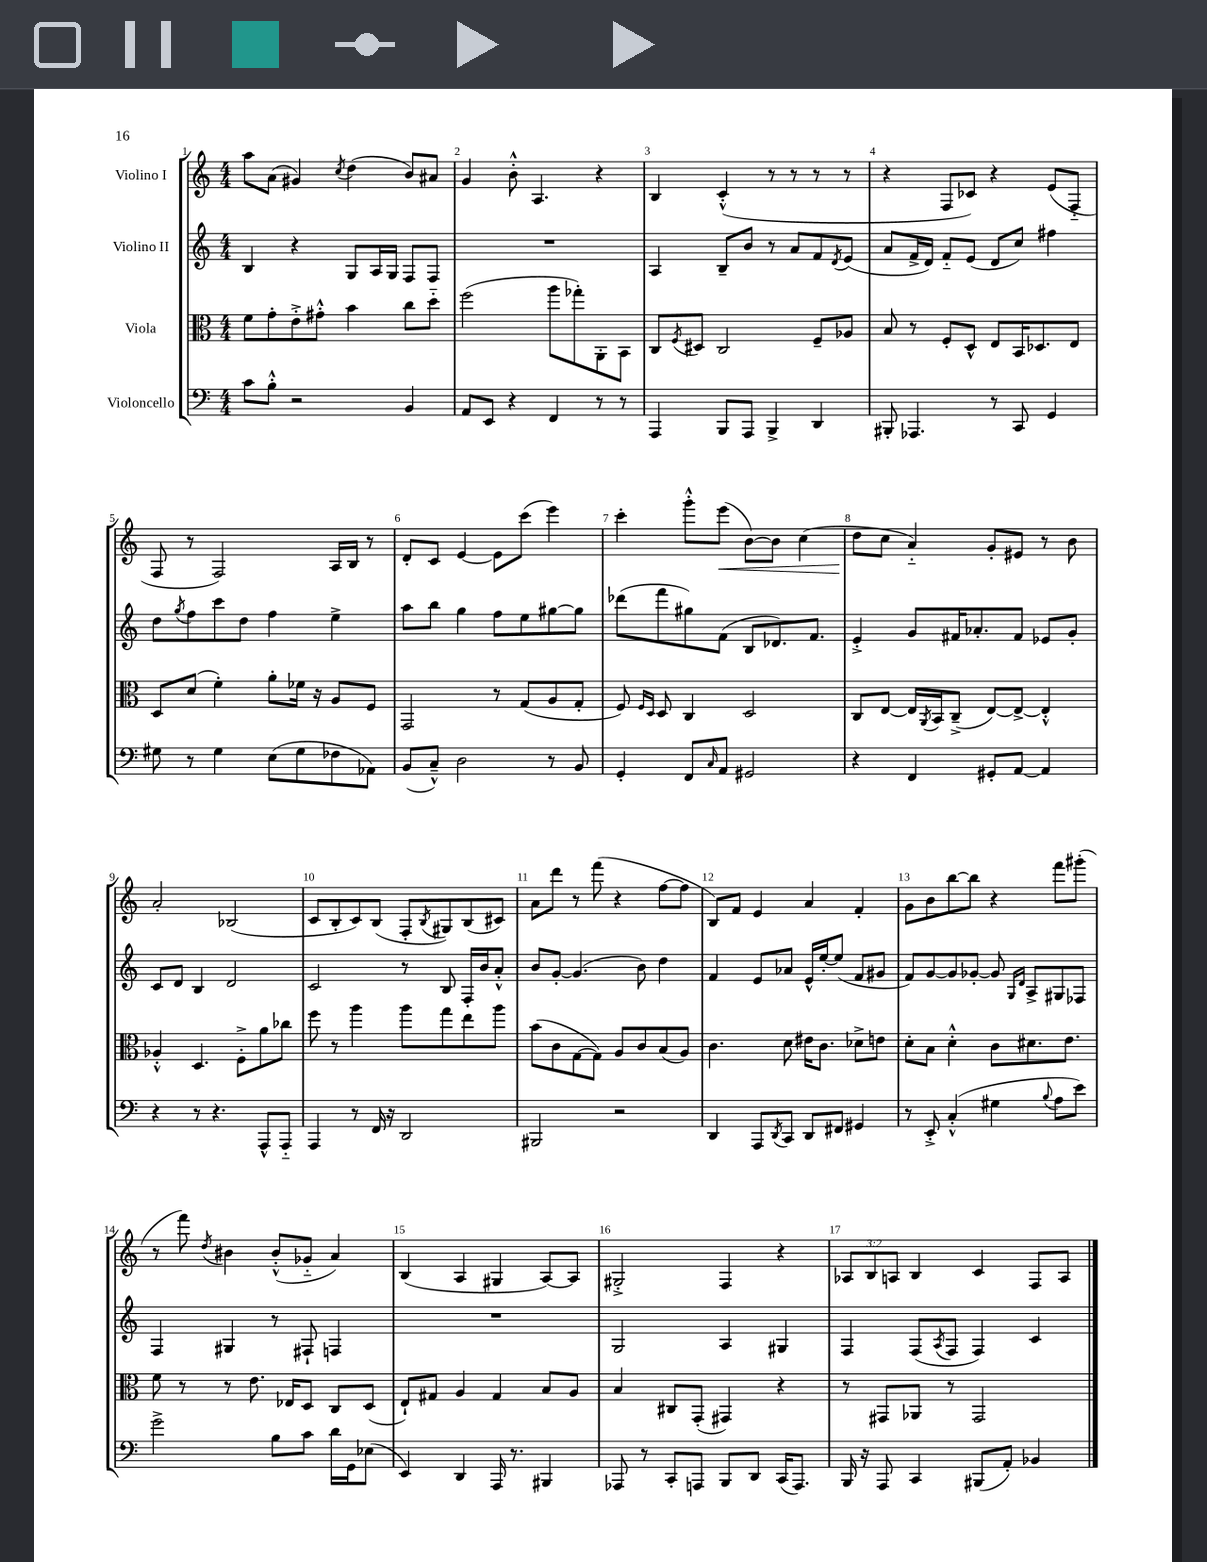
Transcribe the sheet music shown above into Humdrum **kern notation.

**kern	**kern	**kern	**kern
*staff4	*staff3	*staff2	*staff1
*clefF4	*clefC3	*clefG2	*clefG2
*k[]	*k[]	*k[]	*k[]
*M4/4	*M4/4	*M4/4	*M4/4
8c	8f	4B	8aa
8B'^^	8g'	.	(8a
2r	8e'^	4r	4g#)
.	8g#'^^	.	.
.	.	.	8qcc
.	4b	8G	(4dd
.	.	16A	.
.	.	16G	.
4BB	8cc	8F	8b)
.	8dd'~	8F	8a#
=	=	=	=
8AA	(2ff	1r	4g
8EE	.	.	.
4r	.	.	8b'^^
.	.	.	4.A
4FF	8aa	.	.
.	8gg-')	.	.
8r	8AA'	.	4r
8r	8BB	.	.
=	=	=	=
4AAA	8C	4A	4B
.	8qF	.	.
.	8D#	.	.
8BBB	2C	8B~	(4c'^^
8AAA	.	8b	.
4BBB^	.	8r	8r
.	.	8a	8r
4DD	8F~	8f	8r
.	.	8qd	.
.	8A-	(8e	8r
=	=	=	=
8BBB#'	8B	8a	4r
4.AAA-	8r	16f^	.
.	.	16d)	.
.	8F'	8f'~	8F
.	8D^^	(8e	8c-)
8r	8E	8d	4r
8CC	16BB	8cc)	.
.	8.D-	.	.
4GG	.	4ff#	(8e
.	8E	.	8F'~
=	=	=	=
8G#	8D	8dd	8F
.	.	8qgg	.
8r	(8d	8ff	8r
4G#	4f')	8ccc	2F)
.	.	8dd	.
(8E	8a'	4ff	.
8G#	16f-	.	.
.	16r	.	.
8F-	8A	4ee^	16A
.	.	.	16B
8AA-)	8F	.	8r
=	=	=	=
(8BB	2GG	8aa	8d'
8C~^^)	.	8bb	8c
2D	.	4gg	[4e
.	8r	8ff	8e]
.	(8G	8ee	(8ccc
8r	8A	[8gg#	4eee)
8BB	8G'	8gg#]	.
=	=	=	=
4GG'	8F)	(8ddd-	4ccc'
.	16qqF	.	.
.	16qqD	.	.
.	8D	8fff	.
8FF	4C	8gg#)	8ggg'^^
16qqC	.	.	.
8AA	.	(8f	(8eee
2GG#	2D	8B	[8b)
.	.	8.d-)	8b]
.	.	.	(4cc
.	.	8.f	.
=	=	=	=
4r	8C	4e'^	8dd
.	[8E	.	8cc
4FF	16E]	8g	4a'~)
.	8qAA	.	.
.	16BB	.	.
.	(8C~^	16f#	.
.	.	8.a-'	.
8GG#'	[8E)	.	8g'
[8AA	8E^_	8f#	8e#
4AA]	4E'^^]	8e-	8r
.	.	8g'	8b
=	=	=	=
4r	4A-'^^	8c	2a'
.	.	8d	.
8r	4.D	4B	.
4.r	.	.	.
.	.	2d	(2B-
.	8F'^	.	.
8AAA^^	8a	.	.
8AAA'~	8cc-	.	.
=	=	=	=
4AAA	8ff	2c	8c
.	8r	.	8B'
8r	4aa	.	8c)
16FF	.	.	(8B
16r	.	.	.
2DD	8aa	8r	8F'
.	.	.	8qB
.	8gg	8B	8G#)
.	8ee	16F'	(8B
.	.	16b	.
.	8aa	8a'^^	8c#)
=	=	=	=
2BBB#	(8b	8b	8a
.	8c	[8g'	8ddd
.	[8G	(4.g]	8r
.	8G])	.	(8fff
2r	8A	.	4r
.	8c	8b)	.
.	(8B	4dd	[8ff
.	8A)	.	8ff]
=	=	=	=
4DD	4.c	4f	8B)
.	.	.	8f
8AAA	.	8e	4e
8qDD	.	.	.
8CC	8d	8a-	.
8DD	16e#	16e^^	4a
.	8.c	[16ee'	.
8FF#	.	(8ee]	.
4GG#	8d-^	8f	4f'
.	8e	8g#	.
=	=	=	=
8r	8d'	8f)	8g
8EE'^	8B	[8g	8b
(4C'^^	4d'^^	8g]	[8bb
.	.	[8g-'	8bb]
4G#	8c	8g-]	4r
.	.	16qqG	.
.	.	16qqd	.
.	8.d#	8A^	.
8qqB	.	.	.
8A	.	8G#	8fff
.	8.e	.	.
8e)	.	8F-	(8ggg#'
=	=	=	=
2g^	8f	4F	8r
.	8r	.	8fff)
.	.	.	8qdd
.	8r	4G#	4b#
.	8.e	.	.
8B	.	8r	(8b#'^^
.	16E-	.	.
8c	8D	8F#`	8g-'~
16d	8C	4F	4a)
16GG	.	.	.
(8E-	(8D	.	.
=	=	=	=
4EE)	8E`)	1r	(4B
.	8G#	.	.
4DD	4A	.	4A
16AAA	4G#	.	4G#
8.r	.	.	.
4BBB#	8B	.	[8A)
.	8A	.	8A]
=	=	=	=
8AAA-	4B	2G	2G#'^
8r	.	.	.
8CC'	8C#	.	.
8AAA	(8GG'	.	.
8BBB	4GG#)	4A	4F
8DD	.	.	.
(16CC	4r	4G#	4r
8.AAA)	.	.	.
=	=	=	=
16BBB	8r	4F	12A-
16r	.	.	.
.	.	.	12B
8AAA	8GG#	.	.
.	.	.	12A
4CC	8AA-	(8F	4B
.	.	8qA	.
.	8r	8F	.
(8BBB#	2GG#	4F)	4c
8AA')	.	.	.
4BB-	.	4c	8F
.	.	.	8A
==	==	==	==
*-	*-	*-	*-
